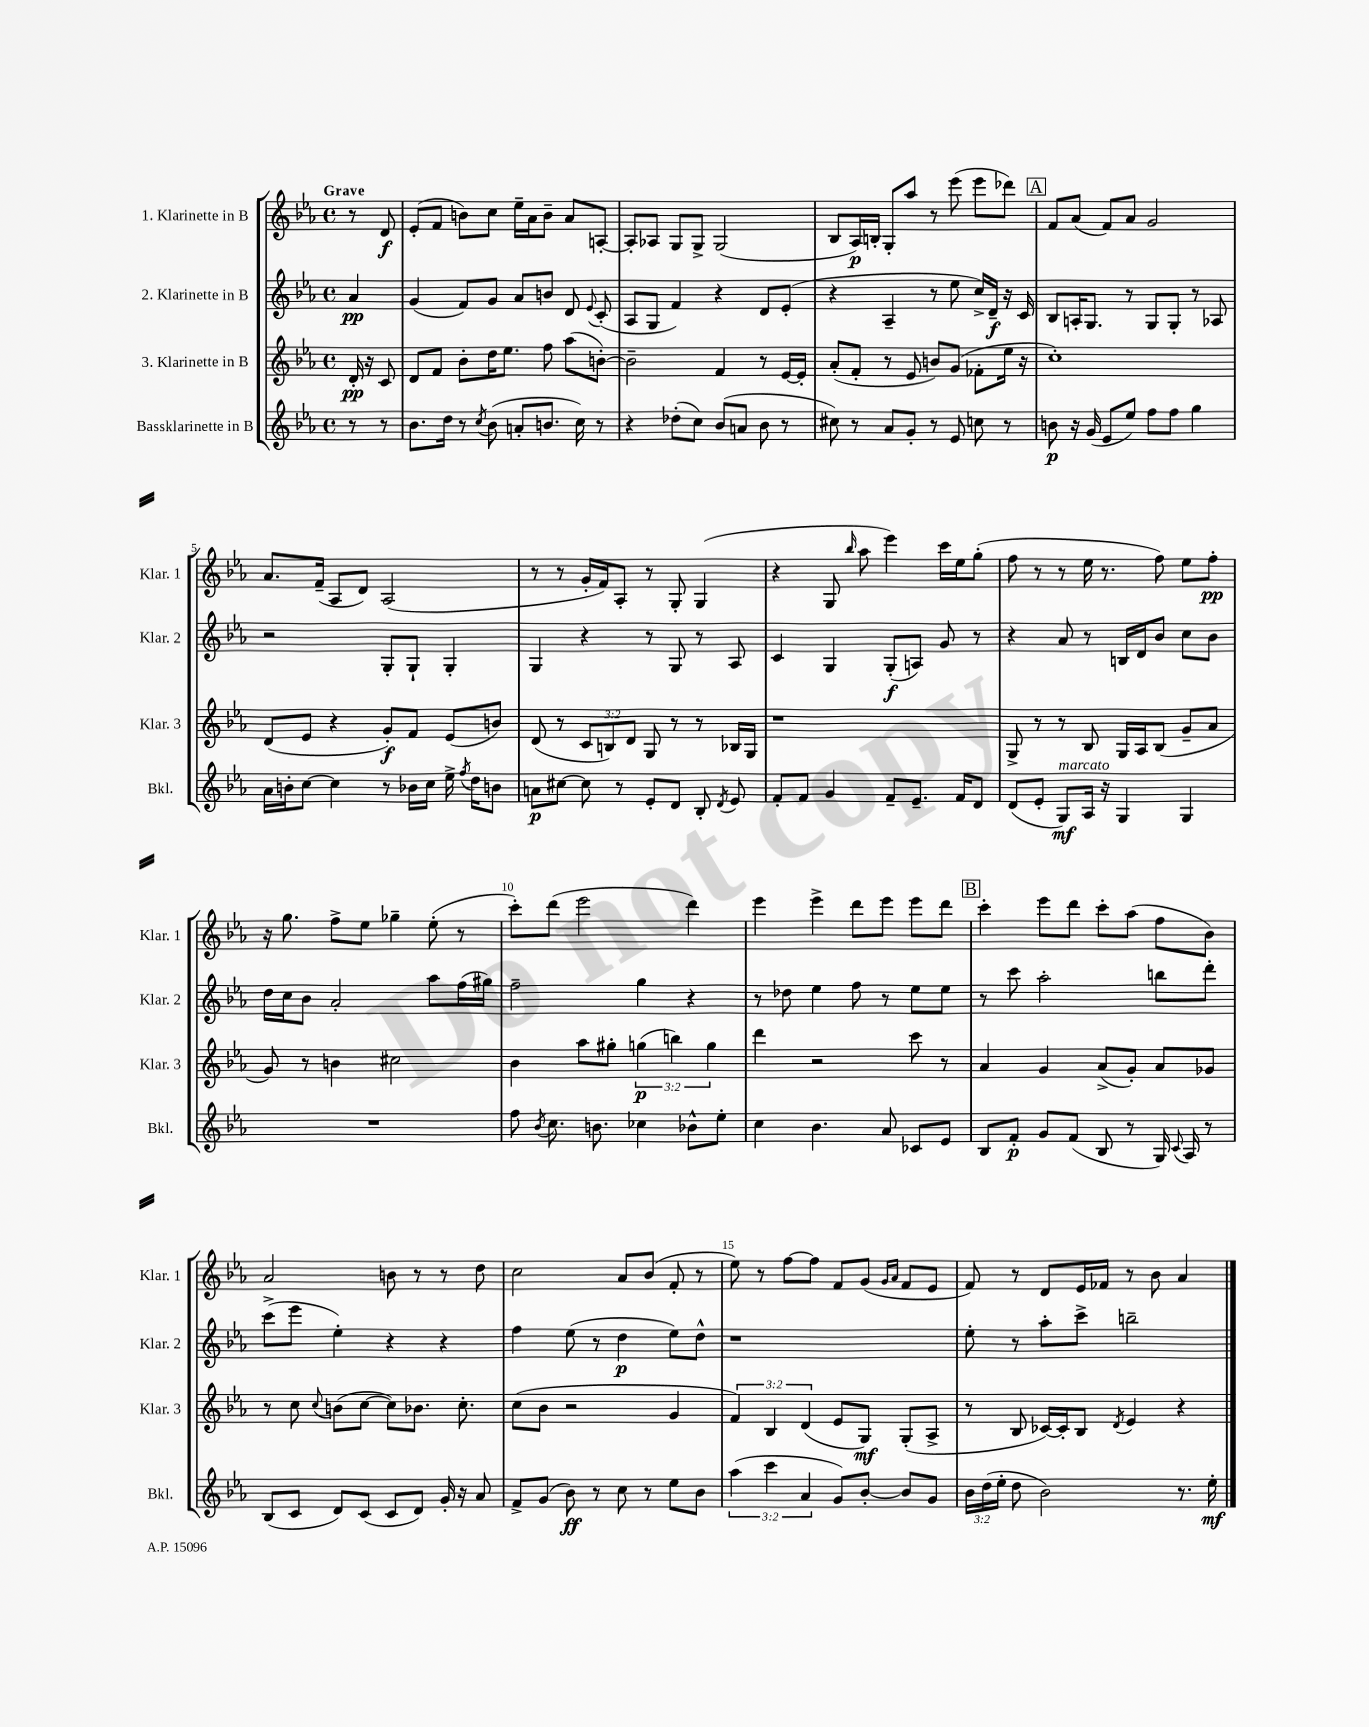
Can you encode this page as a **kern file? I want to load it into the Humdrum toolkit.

**kern	**dynam	**kern	**dynam	**kern	**dynam	**kern	**dynam
*part4	*part4	*part3	*part3	*part2	*part2	*part1	*part1
*staff4	*staff4	*staff3	*staff3	*staff2	*staff2	*staff1	*staff1
*I"Bassklarinette in B	*	*I"3. Klarinette in B	*	*I"2. Klarinette in B	*	*I"1. Klarinette in B	*
*I'Bkl.	*	*I'Klar. 3	*	*I'Klar. 2	*	*I'Klar. 1	*
*clefG2	*	*clefG2	*	*clefG2	*	*clefG2	*
*k[b-e-a-]	*	*k[b-e-a-]	*	*k[b-e-a-]	*	*k[b-e-a-]	*
*M4/4	*	*M4/4	*	*M4/4	*	*M4/4	*
*met(c)	*	*met(c)	*	*met(c)	*	*met(c)	*
=	=	=	=	=	=	=	=
!	!	!	!	!	!	!LO:TX:a:B:t=Grave	!
8r	.	16d'/	pp	4a-/	pp	8r	.
.	.	16r	.	.	.	.	.
8r	.	8c/	.	.	.	8d/	f
=1	=1	=1	=1	=1	=1	=1	=1
8.b-\L	.	8d/L	.	(4g/	.	(8e-'/L	.
.	.	8f/J	.	.	.	8f/J	.
16dd\Jk	.	.	.	.	.	.	.
8r	.	8b-'\L	.	8f/L)	.	8bn\L)	.
8qcc/	.	.	.	.	.	.	.
(8b-\	.	16dd\K	.	8g/J	.	8cc\J	.
.	.	8.ee-\J	.	.	.	.	.
8an'/L	.	.	.	8a-/L	.	16ee-~\LL	.
.	.	.	.	.	.	16a-\J	.
8.bn/J	.	8ff\	.	8bn/J	.	8b~\J	.
.	.	(8aa-\L	.	8d/	.	8a-/L	.
16cc\)	.	.	.	.	.	.	.
.	.	.	.	8qqe-/	.	.	.
8r	.	[8bn'\J)	.	(8c'/	.	[8An'/J	.
=2	=2	=2	=2	=2	=2	=2	=2
4r	.	2b~\]	.	8A-/L	.	8A'/L]	.
.	.	.	.	8G/J	.	8A-X/J	.
(8dd-X'\L	.	.	.	4f/)	.	8G/L	.
8cc\J)	.	.	.	.	.	8G^/J	.
(8b-/L	.	4f/	.	4r	.	(2G/	.
8an/J	.	.	.	.	.	.	.
8b-\	.	8r	.	8d/L	.	.	.
8r	.	[16e-/LL	.	(8e-'/J	.	.	.
.	.	16e-'/JJ]	.	.	.	.	.
=3	=3	=3	=3	=3	=3	=3	=3
8cc#X\)	.	(8a-'/L	.	4r	.	8B-/L	.
8r	.	8f'/J	.	.	.	16A-/L)	p
.	.	.	.	.	.	16Bn'/JJ	.
8a-/L	.	8r	.	4A-~/	.	8G'/L	.
8g'/J	.	8e-/	.	.	.	8aa-/J	.
8r	.	8bn/L)	.	8r	.	8r	.
8e-/	.	(8g/J	.	8ee-\	.	(8eee-\	.
8ccn\	.	8f-X'\L	.	16cc^/LL)	.	8eee-\L	.
.	.	.	.	16d~/JJ	f	.	.
8r	.	16ee-\Jk	.	16r	.	8ddd-X\J)	.
.	.	16r	.	16c/	.	.	.
!!LO:REH:place=s1:t=A
=4	=4	=4	=4	=4	=4	=4	=4
8bn\	p	1cc')	.	8B-/L	.	8f/L	.
16r	.	.	.	16An'/K	.	(8a-/J	.
(16g/	.	.	.	8.G/J	.	.	.
8e-/L	.	.	.	.	.	8f/L)	.
8ee-/J)	.	.	.	8r	.	8a-/J	.
8ff\L	.	.	.	8G/L	.	2g/	.
8ff\J	.	.	.	8G'/J	.	.	.
4gg\	.	.	.	8r	.	.	.
.	.	.	.	8A-X/	.	.	.
!!LO:LB:g=z
=5	=5	=5	=5	=5	=5	=5	=5
16a-\LL	.	(8d/L	.	2r	.	8.a-/L	.
16bn'\J	.	.	.	.	.	.	.
[8cc\J	.	8e-/J	.	.	.	.	.
.	.	.	.	.	.	(16f~/Jk	.
4cc\]	.	4r	.	.	.	8A-/L	.
.	.	.	.	.	.	8d/J)	.
8r	.	8g'/L)	f	8G'/L	.	(2A-/	.
16b-X\LL	.	8f/J	.	8G`/J	.	.	.
16cc\JJ	.	.	.	.	.	.	.
16ee-^\	.	(8e-/L	.	4G'/	.	.	.
8qff/	.	.	.	.	.	.	.
16dd\KL	.	.	.	.	.	.	.
8bn\J	.	8bn/J)	.	.	.	.	.
=6	=6	=6	=6	=6	=6	=6	=6
8an\L	p	(8d/	.	4G/	.	8r	.
[8cc#X\J	.	8r	.	.	.	8r	.
8cc#\]	.	12c/L	.	4r	.	16g'/LL	.
.	.	.	.	.	.	16f/J)	.
.	.	12Bn/)	.	.	.	.	.
8r	.	.	.	.	.	8A-'/J	.
.	.	12d/J	.	.	.	.	.
8e-'/L	.	8G/	.	8r	.	8r	.
8d/J	.	8r	.	8G/	.	8G'/	.
8B-'/	.	8r	.	8r	.	(4G/	.
8qd/	.	.	.	.	.	.	.
8e-/	.	16B-X/LL	.	8A-/	.	.	.
.	.	16G/JJ	.	.	.	.	.
=7	=7	=7	=7	=7	=7	=7	=7
8f'/L	.	1r	.	4c/	.	4r	.
8f/J	.	.	.	.	.	.	.
4g/	.	.	.	4G/	.	8G/	.
.	.	.	.	.	.	16qqbb-/	.
.	.	.	.	.	.	8aa-\	.
8f~/L	.	.	.	(8G'/L	f	4eee-\)	.
8.e-~/J	.	.	.	8An/J)	.	.	.
.	.	.	.	8g/	.	16ccc\LL	.
16f/KL	.	.	.	.	.	16ee-\J	.
8d/J	.	.	.	8r	.	(8gg'\J	.
=8	=8	=8	=8	=8	=8	=8	=8
(8d/L	.	8G^/	.	4r	.	8ff\	.
8e-'/J	.	8r	.	.	.	8r	.
!LO:TX:a:i:t=marcato	!	!	!	!	!	!	!
8G/L)	mf	8r	.	8a-/	.	8r	.
16A-/Jk	.	8B-/	.	8r	.	16ee-\	.
16r	.	.	.	.	.	8.r	.
4G/	.	16G/LL	.	16Bn/LL	.	.	.
.	.	16A-/J	.	16d/J	.	.	.
.	.	(8B-/J	.	8b-/J	.	8ff\)	.
4G/	.	8g~/L	.	8cc\L	.	8ee-\L	.
.	.	8a-/J	.	8b-\J	.	8ff'\J	pp
!!LO:LB:g=z
=9	=9	=9	=9	=9	=9	=9	=9
1r	.	8g/)	.	16dd\LL	.	16r	.
.	.	.	.	16cc\J	.	8.gg\	.
.	.	8r	.	8b-\J	.	.	.
.	.	4bn\	.	2a-'/	.	8ff^\L	.
.	.	.	.	.	.	8ee-\J	.
.	.	2cc#X\	.	.	.	4gg-X~\	.
.	.	.	.	8aa-\L	.	(8ee-'\	.
.	.	.	.	(16ff\L	.	8r	.
.	.	.	.	16gg#X\JJ)	.	.	.
=10	=10	=10	=10	=10	=10	=10	=10
8ff\	.	4b-\	.	2ff~\	.	8ccc'\L)	.
8qb-/	.	.	.	.	.	.	.
8.cc\	.	.	.	.	.	(8ddd\J	.
.	.	8aa-\L	.	.	.	2eee-\	.
8.bn\	.	.	.	.	.	.	.
.	.	8gg#X'\J	.	.	.	.	.
4cc-X\	.	(6ggn\	p	4gg\	.	.	.
.	.	6bbn\)	.	.	.	.	.
8b-X^^\L	.	.	.	4r	.	4ddd\)	.
.	.	6gg\	.	.	.	.	.
8ee-'\J	.	.	.	.	.	.	.
=11	=11	=11	=11	=11	=11	=11	=11
4cc\	.	4ddd\	.	8r	.	4eee-\	.
.	.	.	.	8dd-X\	.	.	.
4.b-\	.	2r	.	4ee-\	.	4eee-^\	.
.	.	.	.	8ff\	.	8ddd\L	.
8a-/	.	.	.	8r	.	8eee-\J	.
8c-X/L	.	8ccc\	.	8ee-\L	.	8eee-\L	.
8e-/J	.	8r	.	8ee-\J	.	8ddd\J	.
!!LO:REH:place=s1:t=B
=12	=12	=12	=12	=12	=12	=12	=12
8B-/L	.	4a-/	.	8r	.	4ccc'\	.
8f'/J	p	.	.	8ccc\	.	.	.
8g/L	.	4g/	.	2aa-'\	.	8eee-\L	.
(8f/J	.	.	.	.	.	8ddd\J	.
8B-/	.	(8a-^/L	.	.	.	8ccc'\L	.
8r	.	8g'/J)	.	.	.	(8aa-\J	.
16G/)	.	8a-/L	.	8bbn\L	.	8ff\L	.
8qqc/	.	.	.	.	.	.	.
16A-/	.	.	.	.	.	.	.
8r	.	8g-X/J	.	8ddd'\J	.	8b-\J)	.
!!LO:LB:g=z
=13	=13	=13	=13	=13	=13	=13	=13
(8B-/L	.	8r	.	(8ccc^\L	.	2a-/	.
8c/J	.	8cc\	.	8eee-\J	.	.	.
.	.	8qqcc/	.	.	.	.	.
8d/L)	.	(8bn\L	.	4ee-'\)	.	.	.
(8c/J	.	[8cc\J	.	.	.	.	.
8c/L	.	8cc\L])	.	4r	.	8bn\	.
8d/J)	.	8.b-X\J	.	.	.	8r	.
16g'/	.	.	.	4r	.	8r	.
16r	.	8.cc'\	.	.	.	.	.
8a-/	.	.	.	.	.	8dd\	.
=14	=14	=14	=14	=14	=14	=14	=14
8f^/L	.	(8cc\L	.	4ff\	.	2cc\	.
(8g/J	.	8b-\J	.	.	.	.	.
8b-\)	ff	2r	.	(8ee-\	.	.	.
8r	.	.	.	8r	.	.	.
8cc\	.	.	.	4dd\	p	8a-/L	.
8r	.	.	.	.	.	(8b-/J	.
8ee-\L	.	4g/	.	8ee-\L)	.	8f'/	.
8b-\J	.	.	.	8dd^^\J	.	8r	.
=15	=15	=15	=15	=15	=15	=15	=15
(6aa-\	.	6f/)	.	1r	.	8ee-\)	.
.	.	.	.	.	.	8r	.
6ccc\	.	6B-/	.	.	.	.	.
.	.	.	.	.	.	[8ff\L	.
6a-/	.	(6d/	.	.	.	.	.
.	.	.	.	.	.	8ff\J]	.
8g/L)	.	8e-/L	.	.	.	8f/L	.
[8b-'/J	.	8G/J)	mf	.	.	(8g/J	.
.	.	.	.	.	.	16qqg/LL	.
.	.	.	.	.	.	16qqa-/JJ	.
8b-/L]	.	(8G'/L	.	.	.	8f/L	.
8g/J	.	8A-^/J	.	.	.	8e-/J	.
=16	=16	=16	=16	=16	=16	=16	=16
24b-\LL	.	8r	.	8ee-'\	.	8f/)	.
(24dd\	.	.	.	.	.	.	.
24ee-'\JJ	.	.	.	.	.	.	.
8dd\	.	8B-/	.	8r	.	8r	.
2b-\)	.	[16c-X/LL)	.	8aa-'\L	.	8d/L	.
.	.	16c-'/J]	.	.	.	.	.
.	.	8B-/J	.	8ccc^\J	.	16e-/L	.
.	.	.	.	.	.	16f-X/JJ	.
.	.	8qd/	.	.	.	.	.
.	.	4e-/	.	2bbn~\	.	8r	.
.	.	.	.	.	.	8b-\	.
8.r	.	4r	.	.	.	4a-/	.
16ee-'\	mf	.	.	.	.	.	.
==	==	==	==	==	==	==	==
*-	*-	*-	*-	*-	*-	*-	*-
